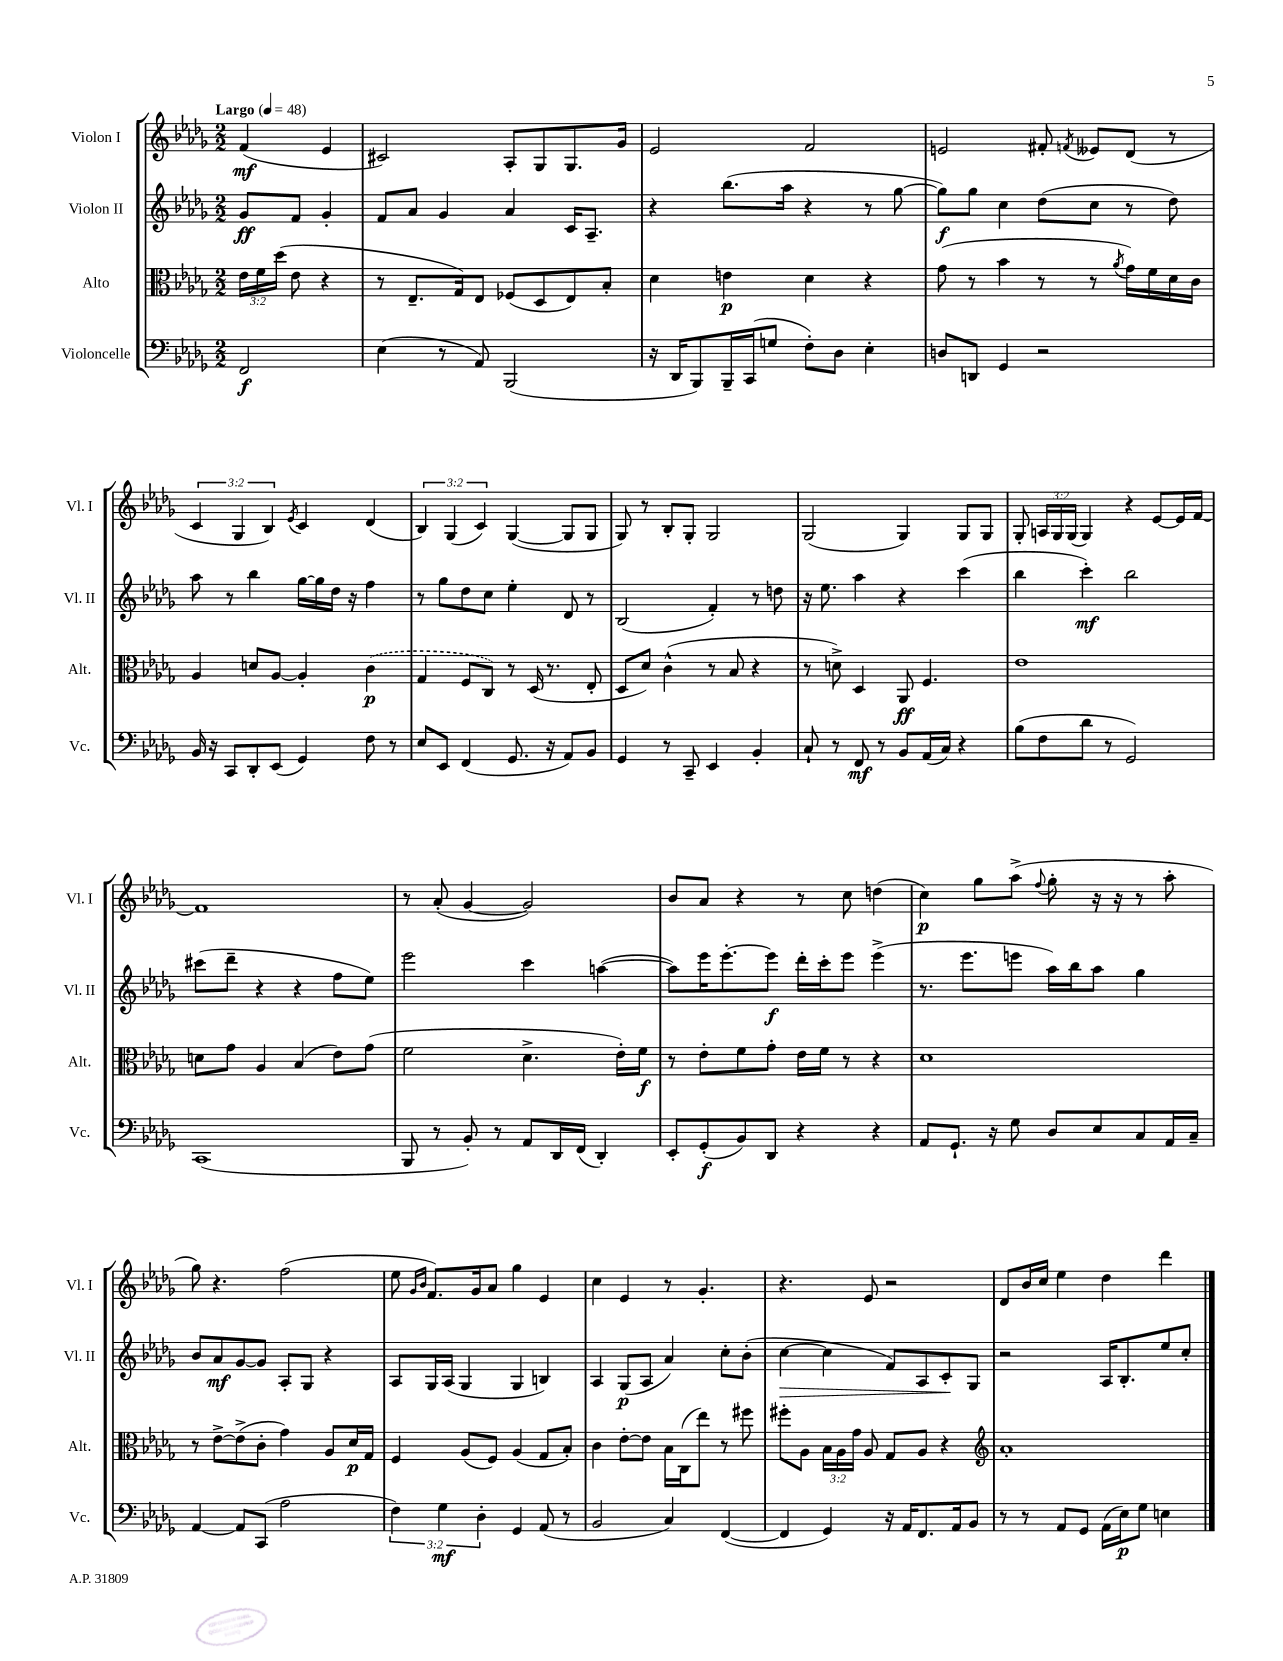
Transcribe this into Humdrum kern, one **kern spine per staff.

**kern	**dynam	**kern	**dynam	**kern	**dynam	**kern	**dynam
*part4	*part4	*part3	*part3	*part2	*part2	*part1	*part1
*staff4	*staff4	*staff3	*staff3	*staff2	*staff2	*staff1	*staff1
*I"Violoncelle	*	*I"Alto	*	*I"Violon II	*	*I"Violon I	*
*I'Vc.	*	*I'Alt.	*	*I'Vl. II	*	*I'Vl. I	*
*clefF4	*	*clefC3	*	*clefG2	*	*clefG2	*
*k[b-e-a-d-g-]	*	*k[b-e-a-d-g-]	*	*k[b-e-a-d-g-]	*	*k[b-e-a-d-g-]	*
*M2/2	*	*M2/2	*	*M2/2	*	*M2/2	*
*MM48	*	*MM48	*	*MM48	*	*MM48	*
=	=	=	=	=	=	=	=
!	!	!	!	!	!	!LO:TX:a:B:t=Largo	!
2FF/	f	24e-\LL	.	8g-/L	ff	(4f/	mf
.	.	24f\	.	.	.	.	.
.	.	(24dd-\JJ	.	.	.	.	.
.	.	8e-\	.	8f/J	.	.	.
.	.	4r	.	4g-'/	.	4e-/	.
=1	=1	=1	=1	=1	=1	=1	=1
(4E-\	.	8r	.	8f/L	.	2c#X/)	.
.	.	8.E-~/L	.	8a-/J	.	.	.
8r	.	.	.	4g-/	.	.	.
.	.	16G-/k)	.	.	.	.	.
8AA-/)	.	8E-/J	.	.	.	.	.
(2BBB-/	.	(8F-X/L	.	4a-/	.	8A-'/L	.
.	.	8D-/	.	.	.	8G-/	.
.	.	8E-/)	.	16c/KL	.	8.G-/	.
.	.	.	.	8.A-~/J	.	.	.
.	.	8B-'/J	.	.	.	.	.
.	.	.	.	.	.	16g-/Jk	.
=2	=2	=2	=2	=2	=2	=2	=2
16r	.	4d-\	.	4r	.	2e-/	.
16DD-/KL	.	.	.	.	.	.	.
8BBB-/)	.	.	.	.	.	.	.
16BBB-~/L	.	4en\	p	(8.bb-\L	.	.	.
(16CC/J	.	.	.	.	.	.	.
8Gn/J	.	.	.	.	.	.	.
.	.	.	.	16aa-\Jk	.	.	.
8F'\L)	.	4d-\	.	4r	.	2f/	.
8D-\J	.	.	.	.	.	.	.
4E-'\	.	4r	.	8r	.	.	.
.	.	.	.	[8gg-\	.	.	.
=3	=3	=3	=3	=3	=3	=3	=3
8Dn/L	.	(8g-\	.	8gg-\L])	f	2en/	.
8DDn/J	.	8r	.	8gg-\J	.	.	.
4GG-/	.	4b-\	.	4cc\	.	.	.
2r	.	8r	.	(8dd-\L	.	8f#X'/	.
.	.	.	.	.	.	8qfn/	.
.	.	8r	.	8cc\J	.	8e--X/L	.
.	.	8qa-/	.	.	.	.	.
.	.	16g-\LL)	.	8r	.	(8d-/J	.
.	.	16f\	.	.	.	.	.
.	.	16d-\	.	8dd-\)	.	8r	.
.	.	16c\JJ	.	.	.	.	.
!!LO:LB:g=z
=4	=4	=4	=4	=4	=4	=4	=4
16BB-/	.	4A-/	.	8aa-\	.	6c/	.
16r	.	.	.	.	.	.	.
8CC/L	.	.	.	8r	.	.	.
.	.	.	.	.	.	6G-/	.
8DD-'/	.	8dn/L	.	4bb-\	.	.	.
.	.	.	.	.	.	6B-/)	.
(8EE-/J	.	[8A-/J	.	.	.	.	.
.	.	.	.	.	.	8qe-/	.
4GG-/)	.	4A-'/]	.	[16gg-\LL	.	4c/	.
.	.	.	.	16gg-\]	.	.	.
.	.	.	.	16dd-\JJ	.	.	.
.	.	.	.	16r	.	.	.
8F\	.	(4c\	p	4ff\	.	(4d-/	.
8r	.	.	.	.	.	.	.
=5	=5	=5	=5	=5	=5	=5	=5
8E-/L	.	4G-/	.	8r	.	6B-/)	.
8EE-/J	.	.	.	8gg-\L	.	.	.
.	.	.	.	.	.	(6G-/	.
(4FF/	.	8F/L	.	8dd-\	.	.	.
.	.	.	.	.	.	6c/)	.
.	.	8C/J)	.	8cc\J	.	.	.
8.GG-/	.	8r	.	4ee-'\	.	([4G-/	.
.	.	(16D-/	.	.	.	.	.
16r	.	8.r	.	.	.	.	.
8AA-/L)	.	.	.	8d-/	.	8G-/L]	.
8BB-/J	.	8E-'/	.	8r	.	8G-/J	.
=6	=6	=6	=6	=6	=6	=6	=6
4GG-/	.	8D-/L	.	(2B-/	.	8G-/)	.
.	.	8d-/J)	.	.	.	8r	.
8r	.	(4c^^\	.	.	.	8B-'/L	.
8CC~/	.	.	.	.	.	8G-'/J	.
4EE-/	.	8r	.	4f'/)	.	2G-/	.
.	.	8B-/	.	.	.	.	.
4BB-'/	.	4r	.	8r	.	.	.
.	.	.	.	8ddn\	.	.	.
=7	=7	=7	=7	=7	=7	=7	=7
8C`/	.	8r	.	16r	.	(2G-/	.
.	.	.	.	8.ee-\	.	.	.
8r	.	8dn^\)	.	.	.	.	.
8FF/	mf	4D-/	.	4aa-\	.	.	.
8r	.	.	.	.	.	.	.
8BB-/L	.	8AA-/	ff	4r	.	4G-/)	.
(16AA-/L	.	4.F/	.	.	.	.	.
16C/JJ)	.	.	.	.	.	.	.
4r	.	.	.	(4ccc\	.	8G-/L	.
.	.	.	.	.	.	8G-/J	.
=8	=8	=8	=8	=8	=8	=8	=8
(8B-\L	.	1e-	.	4bb-\	.	8G-'/	.
8F\	.	.	.	.	.	24An/LL	.
.	.	.	.	.	.	24G-/	.
.	.	.	.	.	.	(24G-/JJ	.
8d-\J	.	.	.	4ccc'\)	mf	4G-/)	.
8r	.	.	.	.	.	.	.
2GG-/)	.	.	.	2bb-\	.	4r	.
.	.	.	.	.	.	[8e-/L	.
.	.	.	.	.	.	16e-/L]	.
.	.	.	.	.	.	[16f/JJ	.
!!LO:LB:g=z
=9	=9	=9	=9	=9	=9	=9	=9
(1CC	.	8dn\L	.	(8ccc#X\L	.	1f]	.
.	.	8g-\J	.	8ddd-~\J	.	.	.
.	.	4A-/	.	4r	.	.	.
.	.	(4B-/	.	4r	.	.	.
.	.	8e-\L)	.	8ff\L	.	.	.
.	.	(8g-\J	.	8ee-\J)	.	.	.
=10	=10	=10	=10	=10	=10	=10	=10
8BBB-/	.	2f\	.	2eee-\	.	8r	.
8r	.	.	.	.	.	(8a-'/	.
8BB-'/)	.	.	.	.	.	[4g-/	.
8r	.	.	.	.	.	.	.
8AA-/L	.	4.d-^\	.	4ccc\	.	2g-/])	.
16DD-/L	.	.	.	.	.	.	.
(16FF/JJ	.	.	.	.	.	.	.
4DD-'/)	.	.	.	([4aan\	.	.	.
.	.	16e-'\LL)	.	.	.	.	.
.	.	16f\JJ	f	.	.	.	.
=11	=11	=11	=11	=11	=11	=11	=11
8EE-'/L	.	8r	.	8aa\L])	.	8b-/L	.
(8GG-'/	f	8e-'\L	.	16eee-\K	.	8a-/J	.
.	.	.	.	[8.eee-'\	.	.	.
8BB-/)	.	8f\	.	.	.	4r	.
8DD-/J	.	8g-'\J	.	8eee-\J]	f	.	.
4r	.	16e-\LL	.	16ddd-'\LL	.	8r	.
.	.	16f\JJ	.	16ccc'\J	.	.	.
.	.	8r	.	8eee-\J	.	8cc\	.
4r	.	4r	.	(4eee-^\	.	(4ddn\	.
=12	=12	=12	=12	=12	=12	=12	=12
8AA-/L	.	1d-	.	8.r	.	4cc\)	p
8.GG-`/J	.	.	.	.	.	.	.
.	.	.	.	8.eee-\L	.	.	.
.	.	.	.	.	.	8gg-\L	.
16r	.	.	.	.	.	.	.
8G-\	.	.	.	8eeen\J	.	(8aa-^\J	.
.	.	.	.	.	.	8qqff/	.
8D-/L	.	.	.	16aa-\LL)	.	8gg-'\	.
.	.	.	.	16bb-\J	.	.	.
8E-/	.	.	.	8aa-\J	.	16r	.
.	.	.	.	.	.	16r	.
8C/	.	.	.	4gg-\	.	8r	.
16AA-/L	.	.	.	.	.	8aa-'\	.
16C~/JJ	.	.	.	.	.	.	.
!!LO:LB:g=z
=13	=13	=13	=13	=13	=13	=13	=13
[4AA-/	.	8r	.	8b-/L	.	8gg-\)	.
.	.	[8e-^\L	.	8a-/	mf	4.r	.
8AA-/L]	.	(8e-^\]	.	[8g-/	.	.	.
(8CC/J	.	8c'\J	.	8g-/J]	.	.	.
2A-\	.	4g-\)	.	8A-'/L	.	(2ff\	.
.	.	.	.	8G-/J	.	.	.
.	.	8A-/L	.	4r	.	.	.
.	.	16d-/L	p	.	.	.	.
.	.	16G-/JJ	.	.	.	.	.
=14	=14	=14	=14	=14	=14	=14	=14
6F\)	.	4F/	.	8A-/L	.	8ee-\	.
.	.	.	.	.	.	16qqg-/LL	.
.	.	.	.	.	.	16qqb-/JJ	.
.	.	.	.	16G-/L	.	8.f/L)	.
6G-\	mf	.	.	.	.	.	.
.	.	.	.	(16A-/JJ	.	.	.
.	.	(8A-/L	.	4G-/	.	.	.
.	.	.	.	.	.	16g-/k	.
6D-'\	.	.	.	.	.	.	.
.	.	8F/J)	.	.	.	8a-/J	.
4GG-/	.	(4A-/	.	4G-/	.	4gg-\	.
(8AA-/	.	8G-/L	.	4Bn/)	.	4e-/	.
8r	.	8B-'/J)	.	.	.	.	.
=15	=15	=15	=15	=15	=15	=15	=15
2BB-/	.	4c\	.	4A-/	.	4cc\	.
.	.	[8e-'\L	.	(8G-/L	p	4e-/	.
.	.	8e-\J]	.	8A-/J	.	.	.
4C/)	.	16B-\LL	.	4a-/)	.	8r	.
.	.	(16C\J	.	.	.	.	.
.	.	8ee-\J)	.	.	.	4.g-'/	.
([4FF/	.	8r	.	8cc'\L	.	.	.
.	.	8ff#X\	.	(8b-'\J	.	.	.
=16	=16	=16	=16	=16	=16	=16	=16
!	!	!	!	!	!LO:HP:b	!	!
4FF/]	.	8ff#X'\L	.	[4cc\	>	4.r	.
.	.	8A-\J	.	.	.	.	.
4GG-/)	.	24B-\LL	.	4cc\]	.	.	.
.	.	24A-\	.	.	.	.	.
.	.	24g-\JJ	.	.	.	.	.
.	.	8A-/	.	.	.	8e-/	.
16r	.	8G-/L	.	8f/L)	.	2r	.
16AA-/KL	.	.	.	.	.	.	.
8.FF/	.	8A-/J	.	8A-/	.	.	.
.	.	4r	.	8c'/	.	.	.
16AA-/k	.	.	.	.	.	.	.
8BB-/J	.	.	.	8G-/J	]	.	.
=17	=17	=17	=17	=17	=17	=17	=17
*	*	*clefG2	*	*	*	*	*
8r	.	1a-'	.	2r	.	8d-/L	.
8r	.	.	.	.	.	16b-/L	.
.	.	.	.	.	.	16cc/JJ	.
8AA-/L	.	.	.	.	.	4ee-\	.
8GG-/J	.	.	.	.	.	.	.
(16AA-\LL	.	.	.	16A-/KL	.	4dd-\	.
16E-\J)	p	.	.	8.B-'/	.	.	.
8G-\J	.	.	.	.	.	.	.
4En\	.	.	.	8ee-/	.	4ddd-\	.
.	.	.	.	8cc'/J	.	.	.
==	==	==	==	==	==	==	==
*-	*-	*-	*-	*-	*-	*-	*-
